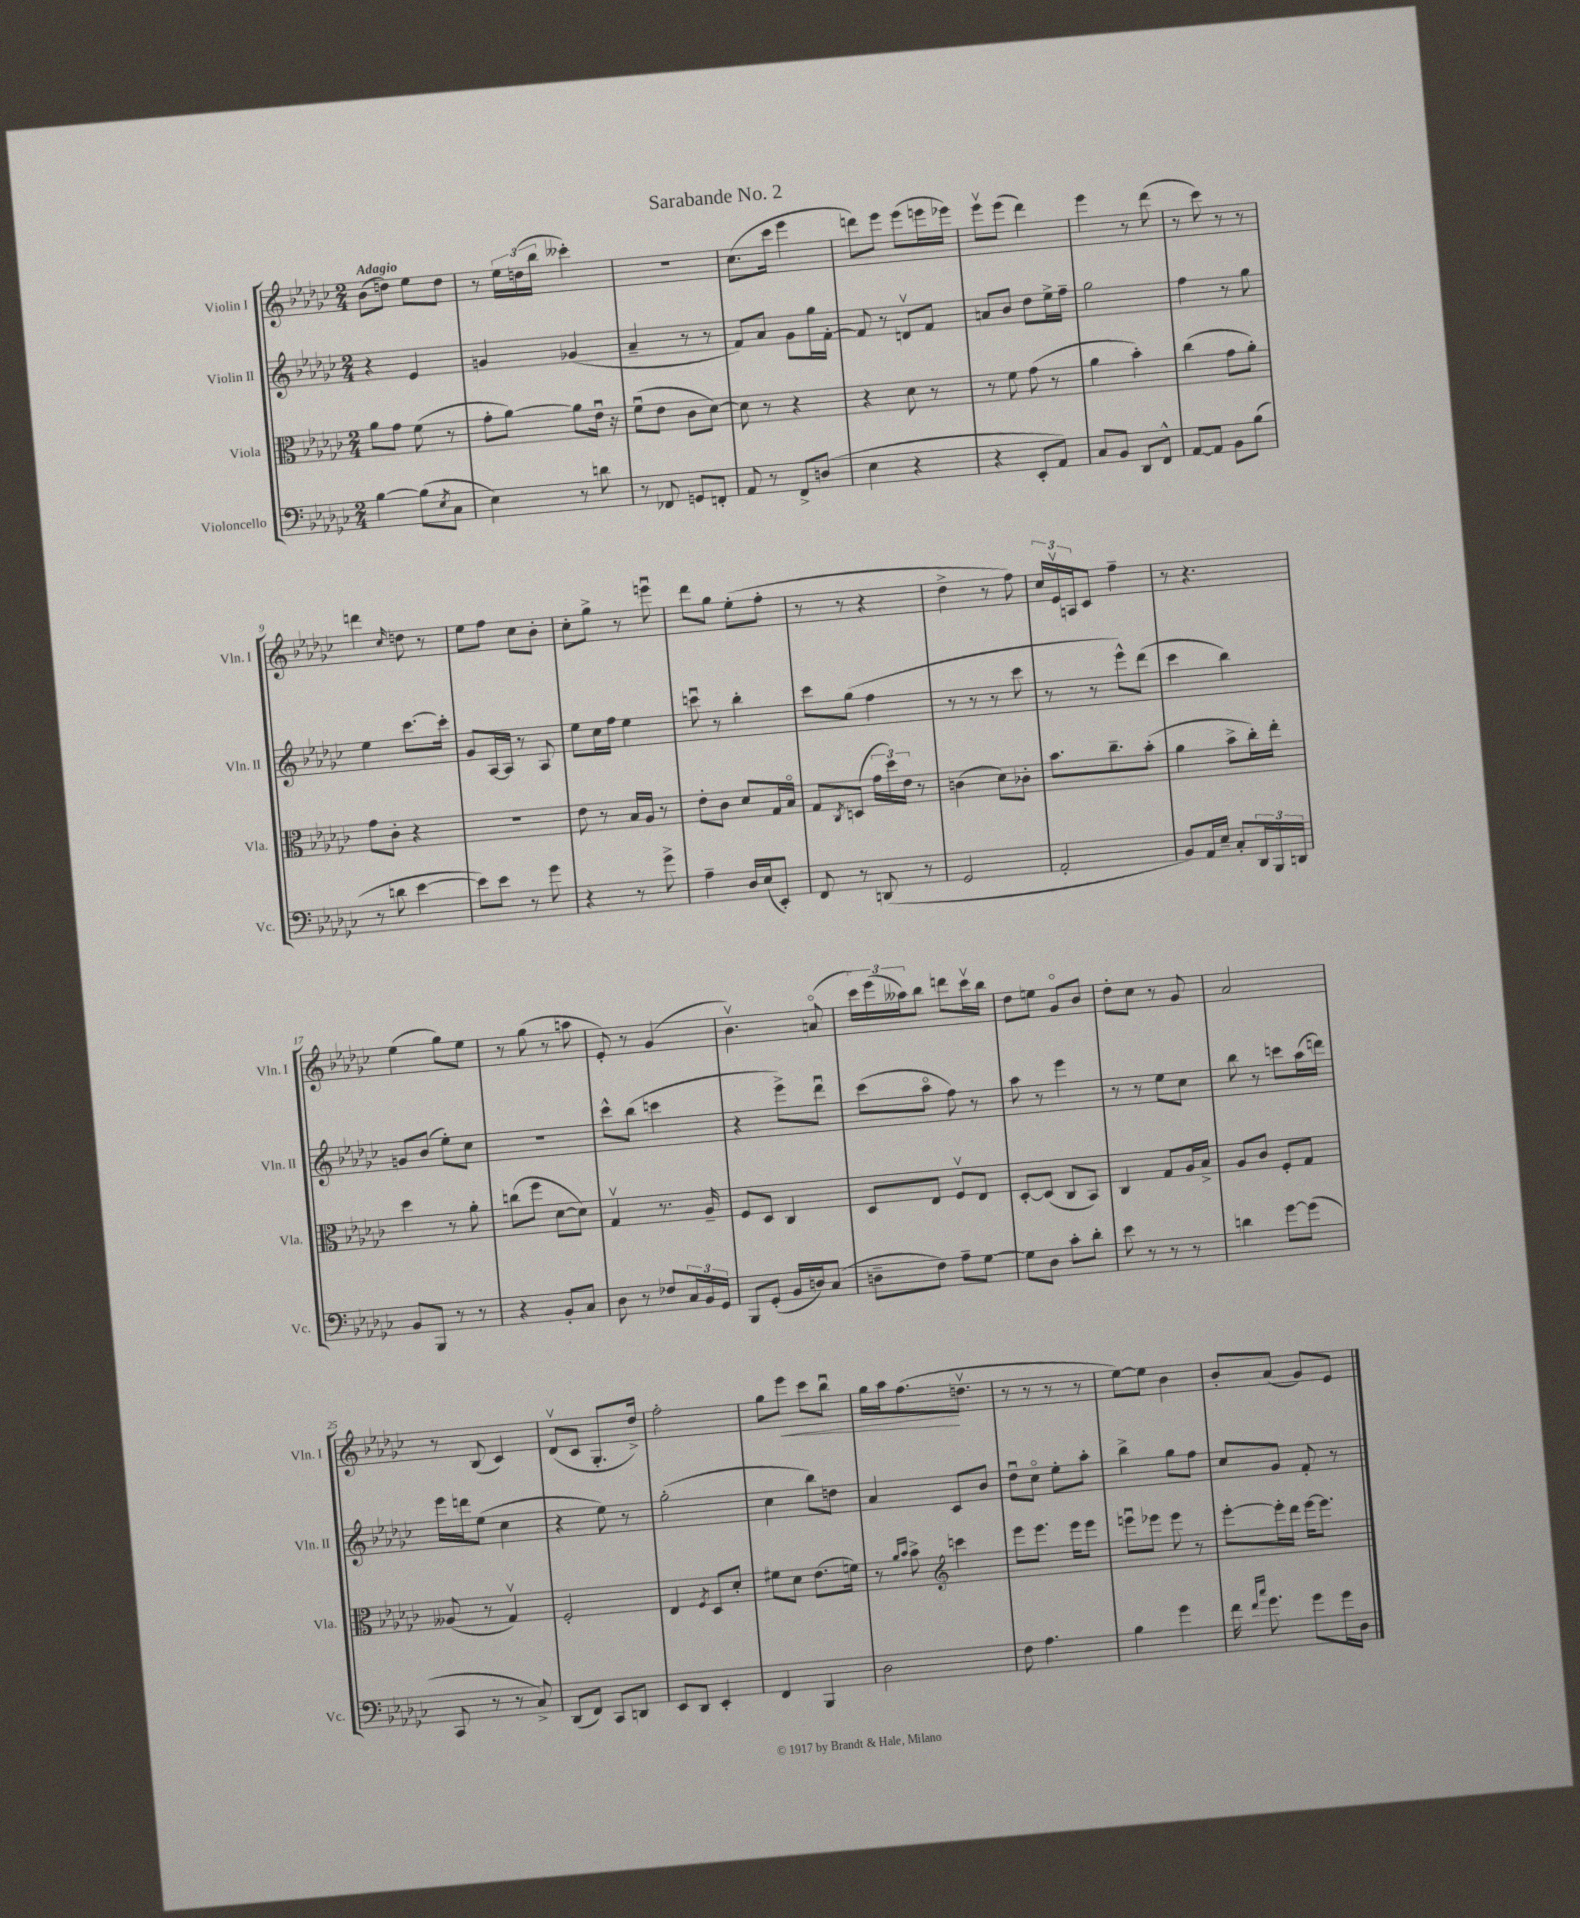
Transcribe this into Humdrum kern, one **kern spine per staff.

**kern	**kern	**kern	**kern
*staff4	*staff3	*staff2	*staff1
*clefF4	*clefC3	*clefG2	*clefG2
*k[b-e-a-d-g-c-]	*k[b-e-a-d-g-c-]	*k[b-e-a-d-g-c-]	*k[b-e-a-d-g-c-]
*M2/4	*M2/4	*M2/4	*M2/4
[4B-\	8a-\L	4r	(8b-\L
.	8g-\J	.	8dd\J)
(8B-\]L	(8f\	4e-/	8ee-\L
8qE-/	.	.	.
8C-\J	8r	.	8dd\J
=	=	=	=
4E-\)	8g-'\L	4g/	8r
.	[8a-\J)	.	24ee-\LL
.	.	.	(24dd\
.	.	.	24bb-\JJ
8r	8a-\]L	(4g-/	4ccc--'\)
8d\	16e-u\Jk	.	.
.	16r	.	.
=	=	=	=
8r	(8fu\L	4a-~/	2r
8FF-/	8e-\J	.	.
8GG/L	8c-\L	8r	.
8FF'/J	[8d-\J)	8r	.
=	=	=	=
8AA-/	8d-\]	8f/L)	(8.cc-\L
8r	8r	8a-/J	.
.	.	.	16ccc-\Jk
8FF^/L	4r	8g-\L	4eee-\
(8D/J	.	16gg-\L	.
.	.	[16f'\JJ	.
=	=	=	=
4E-\	4r	8f/]	8ddd\L)
.	.	8r	8eee-\J
4r	8d-\	8dv/L	(8eee-\L
.	8r	8f/J	16eee\L
.	.	.	16eee-\JJ)
=	=	=	=
4r	8r	8a/L	8eee-v\L
.	8f\	8b-/J	(8eee-\J
8EE-'/L	(8g-\	8dd-\L	4ddd-\)
8AA-/J)	8r	16ee-^\L	.
.	.	16ff~\JJ	.
=	=	=	=
8C-/L	4a-\	2gg-\	4eee-\
8BB-/J	.	.	.
8DD-/L	4b-'\)	.	8r
8FF^^/J	.	.	(8ddd-\
=	=	=	=
[8AA-/L	(4cc-\	4ff\	8r
8AA-/]J	.	.	8ccc-\)
8BB-\L	8g-\L	8r	8r
(8B-\J	8a-'\J)	8gg-\	8r
=	=	=	=
8r	8g-\L	4ee-\	4ddd\
8d\	8c-'\J	.	.
.	.	.	16qqcc-/
[4e-\	4r	[8.ccc-\L	8dd\
.	.	.	8r
.	.	16ccc-'\]Jk	.
=	=	=	=
8e-\]L)	2r	8g-/L	8ee-\L
8e-\J	.	[16A-/L	8ff\J
.	.	16A-/]JJ	.
8r	.	8r	8cc-\L
8g-\	.	8A-/	8b-'\J
=	=	=	=
4r	8e-\	8ee-\L	8cc-'\L
.	8r	16cc-\L	8gg-^\J
.	.	16ff\JJ	.
8r	16B-/LL	4ee-\	8r
.	16A-/JJ	.	.
8g-^\	8r	.	8eeeu\
=	=	=	=
4A-~\	8e-'\L	8cccu\	8ddd-\L
.	8c-\J	8r	8gg-\J
16D-/LL	8d-/L	4bb-'\	(8ee-'\L
(16E-/J	.	.	.
8EE-'/J)	16G-/L	.	8ff'\J
.	16B-o/JJ	.	.
=	=	=	=
8FF/	8G-/L	8ccc-\L	8r
.	8qC-/	.	.
8r	(8D/J	(8gg-\J	8r
(8DD/	24g-\LL	4ff\	4r
.	24dd-\)	.	.
.	24e-\JJ	.	.
8r	8r	.	.
=	=	=	=
2GG-/	(4c\	8r	4dd-^\
.	.	8r	.
.	8d-\L)	8r	8r
.	8c-'\J	8ccc-\	8ff\)
=	=	=	=
2AA-'/	8.b-\L	8r	24cc-/LL
.	.	.	24e-v/
.	.	.	24A/J
.	.	8r	8c-/J
.	8.cc-~\	.	.
.	.	8eee-^^\L)	4ff~\
.	(8b-'\J	(8ddd-\J	.
=	=	=	=
8BB-/L)	4a-\	4ccc-\	8r
16AA-/L	.	.	4.r
16E-~/JJ	.	.	.
8C-'/L	8b-^\L	4bb-\)	.
24DD-/L	16cc-'\L)	.	.
24BBB-/	.	.	.
.	16ee-'\JJ	.	.
24DD/JJ	.	.	.
=	=	=	=
8BB-/L	4dd-\	8g/L	(4ee-\
8BBB-/J	.	(8b-/J	.
8r	8r	8ee-'\L)	8gg-\L)
8r	8a-'\	8cc-\J	8ee-\J
=	=	=	=
4r	(8cc\L	2r	8r
.	8ff\J	.	(8gg-\
8BB-'/L	[8d-\L	.	8r
8C-/J	8d-\]J)	.	8aa\
=	=	=	=
8D-\	4G-v/	8ccc-^^\L	8e-'/)
8r	.	(8bb-\J	8r
8F-/L	8.r	4ccc\	(4g-/
24C-/L	.	.	.
24BB-/	.	.	.
.	16A-~/	.	.
24GG-/JJ	.	.	.
=	=	=	=
8BBB-/L	8F/L	4r	4.b-v\)
(8GG-'/J	8D-/J	.	.
16BB-/LL	4C-/	8eee-^\L)	.
16D/J)	.	.	.
(8C-/J	.	8ddd-u\J	(8ao/
=	=	=	=
8D~\L	8D-/L	(8ccc-\L	24ccc-\LL)
.	.	.	(24eee-\
.	.	.	24aa--\J)
8F\J)	8E-/J	8aa-o\J	8bb-\J
8A-~\L	8Fv/L	8ff\)	8ddd\L
[8G-\J	8E-/J	8r	16ccc-v\L
.	.	.	16bb-\JJ
=	=	=	=
8G-\]L	[8D-'/L	8aa-\	8dd-\L
8D-\J	(8D-/]J	8r	8ee\J
8c-'\L	8C-/L	4eee-\	8g-o/L
8d-'\J	8BB-/J)	.	8b-/J
=	=	=	=
8e-\	4C-/	8r	8dd-'\L
8r	.	8r	8cc-\J
8r	8G-/L	8ee-\L	8r
8r	16A-/L	8cc-\J	8g-/
.	16B-^/JJ	.	.
=	=	=	=
4d\	8A-/L	8bb-\	2a-/
.	8c-/J	8r	.
[8g-\L	8F'/L	8ccc\L	.
(8g-\]J	8G-/J	(16aa-\L	.
.	.	16ddd\JJ)	.
=	=	=	=
8CC-/	(8A--/	16eee-\LL	8r
.	.	16ddd\J	.
8r	8r	(8ee-\J	(8B-/
8r	4G-v/)	4cc-\	4c-/)
8C-^/)	.	.	.
=	=	=	=
(8DD-/L	2F'/	4r	(8d-v/L
8FF/J)	.	.	8c-/J
8CC-/L	.	8ee-\)	8.G-'/L
8DD/J	.	8r	.
.	.	.	16dd-^/Jk)
=	=	=	=
8EE-/L	4E-/	(2gg-'\	2ff'\
8DD-/J	.	.	.
.	8qF/	.	.
4EE-'/	8D-/L	.	.
.	8d-'/J	.	.
=	=	=	=
4FF/	8f#\L	4cc-\	8gg-\L
.	8d-\J	.	8eee-\J
4BBB-/	(8.e-\L	8bb-\L)	8ccc-\L
.	.	8dd\J	8bb-u\J
.	16f\Jk)	.	.
=	=	=	=
2D-\	8r	4a-/	16gg-\LL
.	.	.	16aa-\J
.	16qqa-/LL	.	.
.	16qqb-/JJ	.	.
.	8b-^\	.	(8.ff\
*	*clefG2	*	*
.	4ccc\	8c-/L	.
.	.	.	8.ddv\J
.	.	8b-/J	.
=	=	=	=
8F\	8eee-\L	8dd-u\L	8r
4.A-\	8.eee-\J	8cc-o\J	8r
.	.	8ee-'\L	8r
.	16eee-\LK	.	.
.	8eee-\J	8aa-'\J	8r
=	=	=	=
4B-\	8eeeu\L	4bb-^\	[8ee-\L)
.	8eee-\J	.	8ee-\]J
4g-\	8eee-\	8gg-\L	4b-\
.	8r	8ff\J	.
=	=	=	=
16f\	[8eee-'\L	8cc-/L	8b-'/L
16qqf/LL	.	.	.
16qqcc-/JJ	.	.	.
8.g-\	.	.	.
.	16eee-'\]L	8g-/J	(8a-/J
.	16ddd-\JJ	.	.
8g-\L	[16eee-\LK	8f'/	8g-/L)
.	8.eee-\]J	.	.
16g-\L	.	8r	8e-/J
16D-\JJ	.	.	.
==	==	==	==
*-	*-	*-	*-
